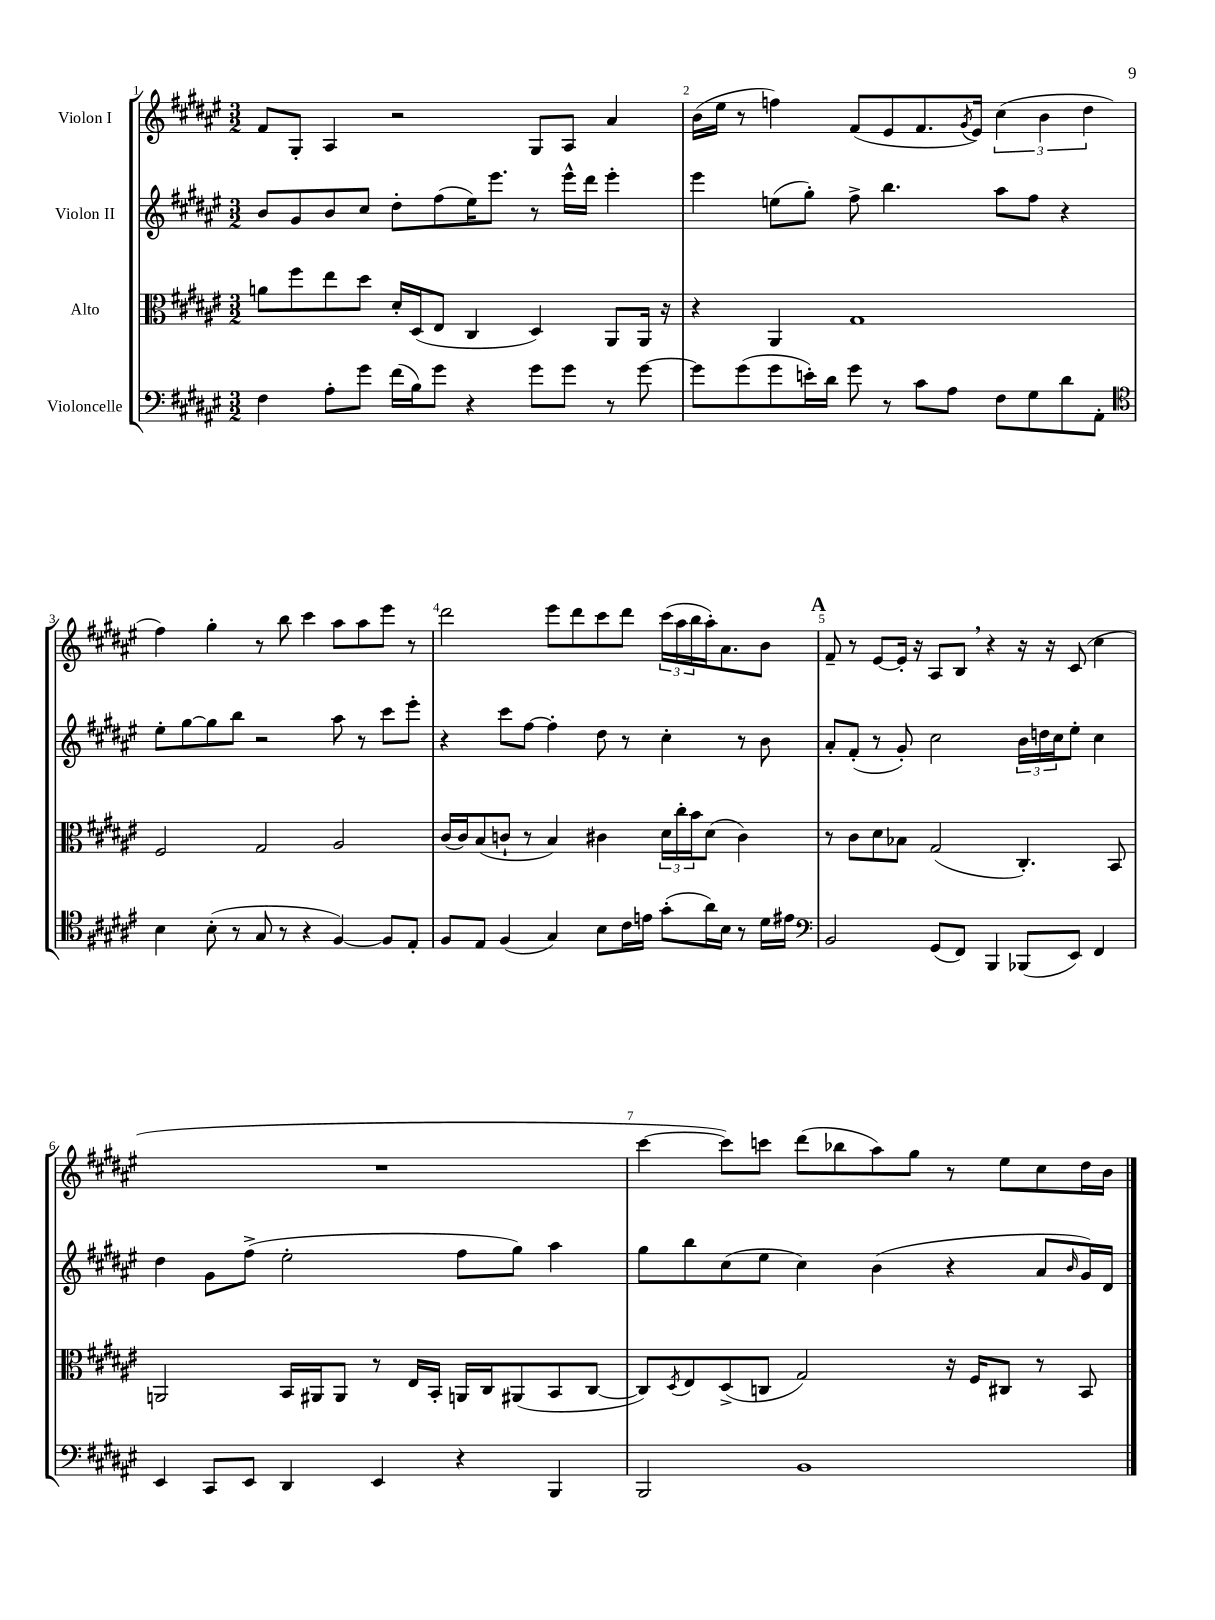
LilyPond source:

<<
\new StaffGroup <<
\new Staff = "s0" \with { instrumentName = "Violon I" } {
    \clef treble \key fis \major \numericTimeSignature \time 3/2
    fis'8 gis8-. ais4 r2 gis8 ais8 ais'4 |
    b'16( eis''16 r8 f''4) fis'8( eis'8 fis'8. \acciaccatura { gis'8 } eis'16) \tuplet 3/2 { cis''4( b'4 dis''4 } |
    fis''4) gis''4-. r8 b''8 cis'''4 ais''8 ais''8 eis'''8 r8 |
    dis'''2 eis'''8 dis'''8 cis'''8 dis'''8 \tuplet 3/2 { cis'''16( ais''16 b''16 } ais''16-.) ais'8. b'8 |
    \mark \markup { \bold "A" } fis'8-- r8 eis'8~ eis'16-. r16 ais8 b8 \breathe r4 r16 r16 cis'8( cis''4 |
    R1. |
    cis'''4~ cis'''8) c'''8 dis'''8( bes''8 ais''8) gis''8 r8 eis''8 cis''8 dis''16 b'16 \bar "|." |
}
\new Staff = "s1" \with { instrumentName = "Violon II" } {
    \clef treble \key fis \major \numericTimeSignature \time 3/2
    b'8 gis'8 b'8 cis''8 dis''8-. fis''8( eis''16) eis'''8. r8 eis'''16-^ dis'''16 eis'''4-. |
    eis'''4 e''8( gis''8-.) fis''8-> b''4. ais''8 fis''8 r4 |
    eis''8-. gis''8~ gis''8 b''8 r2 ais''8 r8 cis'''8 eis'''8-. |
    r4 cis'''8 fis''8~ fis''4-. dis''8 r8 cis''4-. r8 b'8 |
    \mark \markup { \bold "A" } ais'8-. fis'8-.( r8 gis'8-.) cis''2 \tuplet 3/2 { b'16 d''16 cis''16 } eis''8-. cis''4 |
    dis''4 gis'8 fis''8->( eis''2-. fis''8 gis''8) ais''4 |
    gis''8 b''8 cis''8( eis''8 cis''4) b'4( r4 ais'8 \grace { b'16 } gis'16) dis'16 \bar "|." |
}
\new Staff = "s2" \with { instrumentName = "Alto" } {
    \clef alto \key fis \major \numericTimeSignature \time 3/2
    a'8 fis''8 eis''8 dis''8 dis'16-. dis16( eis8 cis4 dis4) ais,8 ais,16 r16 |
    r4 ais,4 gis1 |
    fis2 gis2 ais2 |
    cis'16( cis'16) b8( c'8-! r8 b4) cis'4 \tuplet 3/2 { dis'16 cis''16-. b'16 } dis'8( cis'4) |
    \mark \markup { \bold "A" } r8 cis'8 dis'8 bes8 gis2( cis4.-.) b,8 |
    a,2 b,16 ais,16 ais,8 r8 eis16 b,16-. a,16 cis16 ais,8( b,8 cis8~ |
    cis8) \acciaccatura { dis8 } eis8 dis8->( c8 gis2) r16 fis16 cis8 r8 b,8 \bar "|." |
}
\new Staff = "s3" \with { instrumentName = "Violoncelle" } {
    \clef bass \key fis \major \numericTimeSignature \time 3/2
    fis4 ais8-. gis'8 fis'16( b16) gis'8 r4 gis'8 gis'8 r8 gis'8~ |
    gis'8 gis'8( gis'8 e'16-.) dis'16 gis'8 r8 cis'8 ais8 fis8 gis8 dis'8 ais,8-. |
    \clef tenor b4 b8-.( r8 gis8 r8 r4 fis4~) fis8 eis8-. |
    fis8 eis8 fis4( gis4) b8 cis'16 e'16 gis'8-.( ais'16) b16 r8 dis'16 eis'16 |
    \mark \markup { \bold "A" } \clef bass b,2 gis,8( fis,8) b,,4 bes,,8( eis,8) fis,4 |
    eis,4 cis,8 eis,8 dis,4 eis,4 r4 b,,4 |
    b,,2 b,1 \bar "|." |
}
>>
>>
\layout { \context { \Score \override BarNumber.break-visibility = ##(#f #t #t) barNumberVisibility = #all-bar-numbers-visible } }
